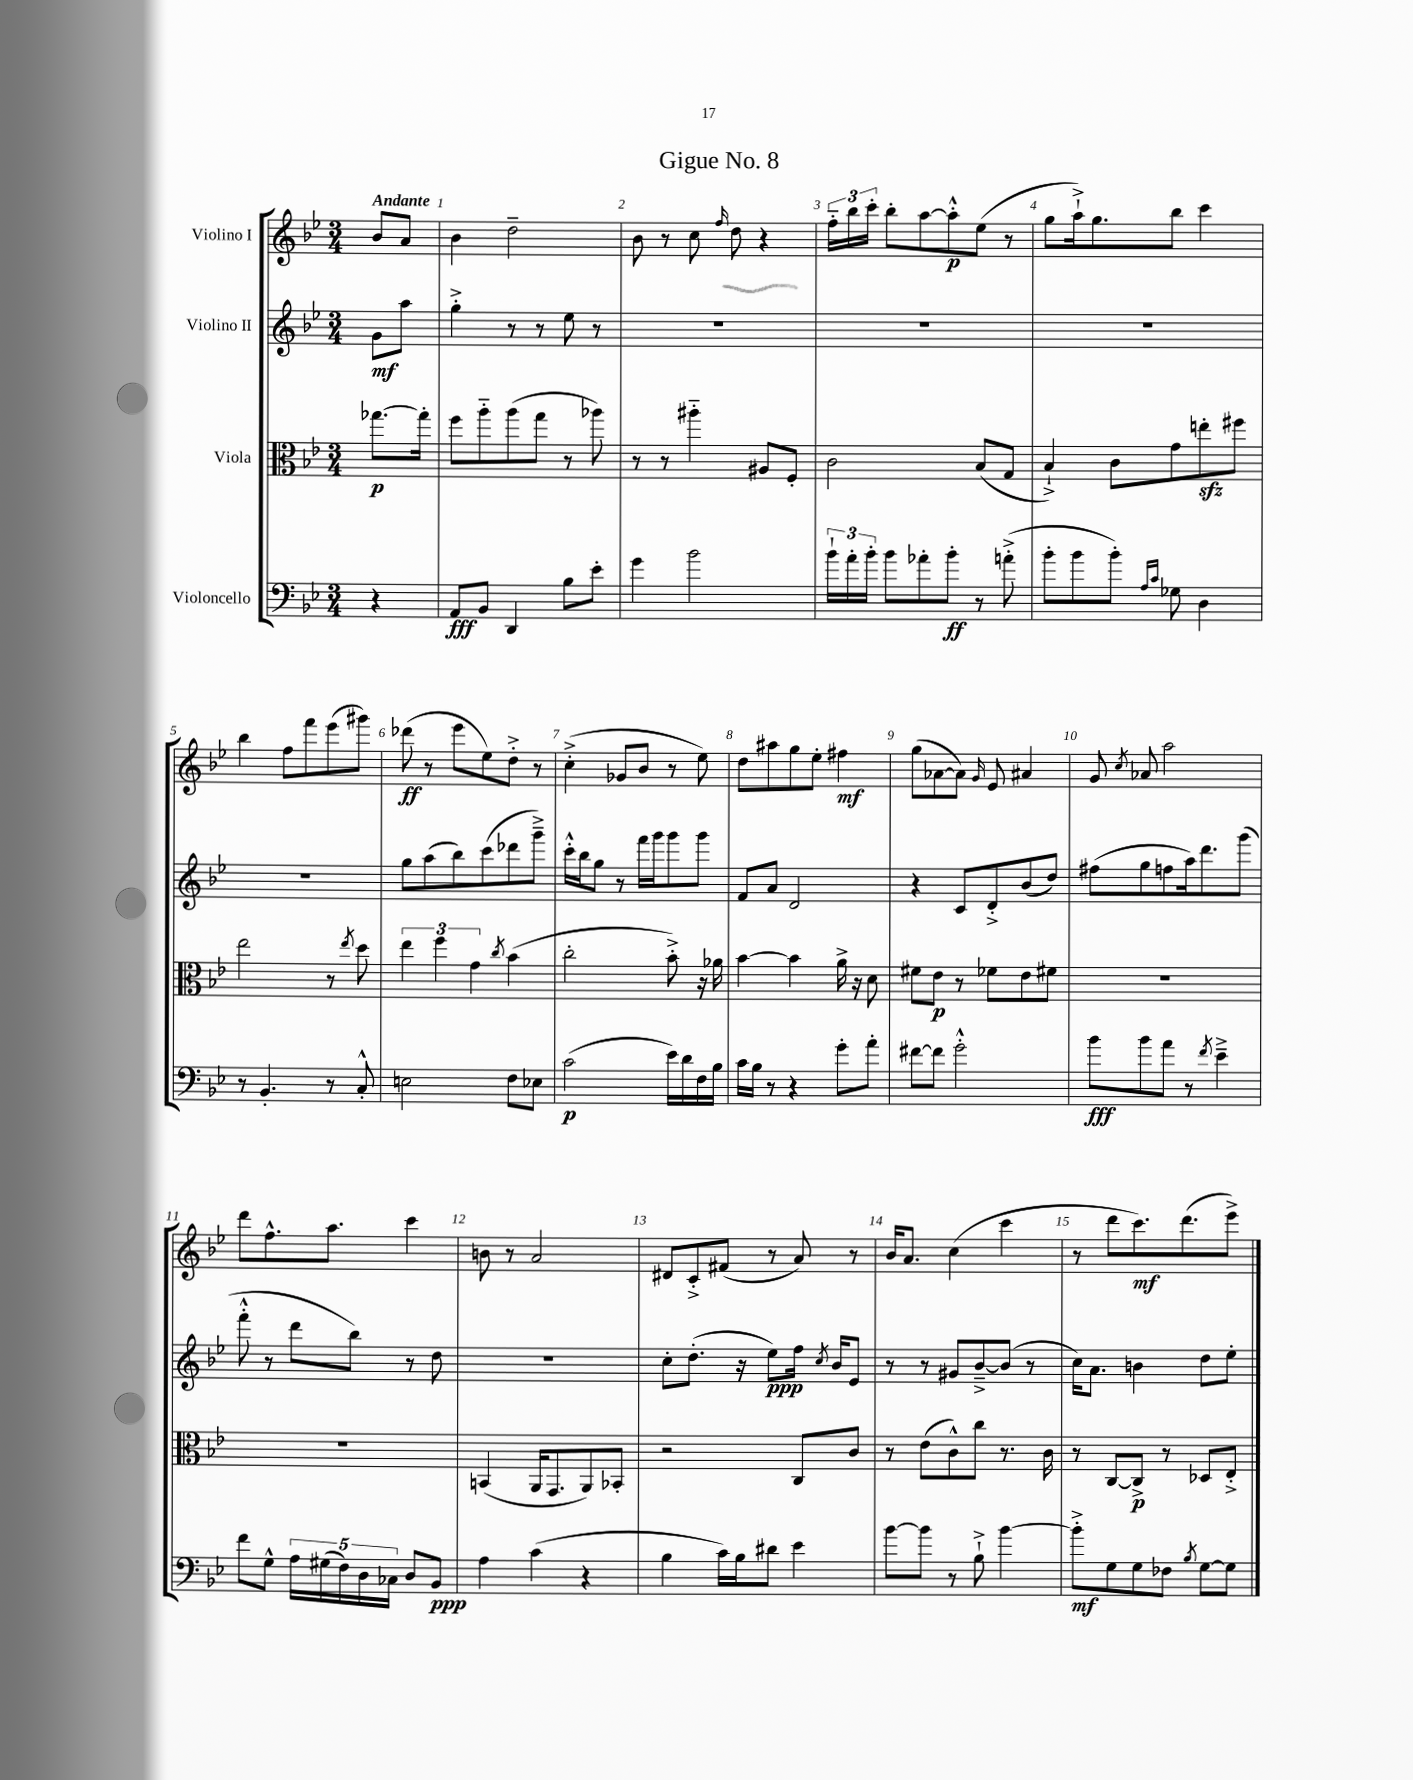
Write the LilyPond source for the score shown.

\header { title = "Gigue No. 8" }
<<
\new StaffGroup <<
\new Staff = "s0" \with { instrumentName = "Violino I" } {
    \clef treble \key bes \major \numericTimeSignature \time 3/4 \partial 4 \tempo "Andante"
    \autoBeamOff bes'8[ a'8] |
    bes'4 d''2-- |
    bes'8 r8 c''8 \grace { f''16 } d''8 r4 |
    \tuplet 3/2 { f''16[-_ bes''16 c'''16]-. } bes''8[-. a''8~ a''8-.-^\p ees''8]( r8 |
    g''8[ a''16-!->) g''8. bes''8] c'''4 |
    bes''4 f''8[ f'''8 ees'''8( gis'''8]) |
    des'''8\ff( r8 ees'''8[ ees''8) d''8]-.-> r8 |
    c''4-.->( ges'8[ bes'8] r8 ees''8) |
    d''8[ ais''8 g''8 ees''8]-. fis''4\mf |
    g''8[( aes'8~ aes'8]) \grace { g'16 } ees'8 ais'4 |
    g'8 \acciaccatura { c''8 } aes'8 a''2 |
    d'''8[ f''8.-^ a''8.] c'''4 |
    b'8 r8 a'2 |
    dis'8[ c'8-.-> fis'8]( r8 a'8) r8 |
    bes'16[ a'8.] c''4( c'''4 |
    r8 d'''8[ c'''8.\mf) d'''8.( ees'''8]->) \bar "|." |
}
\new Staff = "s1" \with { instrumentName = "Violino II" } {
    \clef treble \key bes \major \numericTimeSignature \time 3/4 \partial 4
    \autoBeamOff g'8[\mf a''8] |
    g''4-.-> r8 r8 ees''8 r8 |
    R2. |
    R2. |
    R2. |
    R2. |
    g''8[ a''8( bes''8) c'''8( des'''8 g'''8]--->) |
    c'''16[-.-^ bes''16 g''8] r8 f'''16[ g'''16 g'''8 g'''8] |
    f'8[ a'8] d'2 |
    r4 c'8[ d'8-.-> bes'8( d''8]) |
    fis''8[( g''8 f''8 a''16) d'''8. g'''8]( |
    f'''8-.-^ r8 d'''8[ bes''8]) r8 d''8 |
    R2. |
    c''8[-. d''8.]-.( r16 ees''8[\ppp) f''16] \acciaccatura { c''8 } bes'16[ ees'8] |
    r8 r8 gis'8[ bes'8~---> bes'8]( r8 |
    c''16[) a'8.] b'4 d''8[ ees''8]-. \bar "|." |
}
\new Staff = "s2" \with { instrumentName = "Viola" } {
    \clef alto \key bes \major \numericTimeSignature \time 3/4 \partial 4
    \autoBeamOff ges''8.[~\p ges''16]-. |
    f''8[ a''8-_ a''8( g''8] r8 aes''8) |
    r8 r8 ais''4-_ ais8[ f8]-. |
    c'2 bes8[( g8] |
    bes4-!->) c'8[ g'8 e''8-.\sfz fis''8] |
    ees''2 r8 \acciaccatura { ees''8 } d''8 |
    \tuplet 3/2 { ees''4 f''4 g'4 } \acciaccatura { c''8 } bes'4( |
    c''2-. bes'8-.->) r16 aes'16 |
    bes'4~ bes'4 a'16-> r16 d'8 |
    fis'8[ ees'8]\p r8 fes'8[ ees'8 fis'8] |
    R2. |
    R2. |
    b,4( a,16[ g,8. a,8) bes,8]-. |
    r2 c8[ c'8] |
    r8 ees'8[( c'8-^) c''8] r8. c'16 |
    r8 c8[~ c8]->\p r8 des8[ ees8]-.-> \bar "|." |
}
\new Staff = "s3" \with { instrumentName = "Violoncello" } {
    \clef bass \key bes \major \numericTimeSignature \time 3/4 \partial 4
    \autoBeamOff r4 |
    a,8[\fff bes,8] d,4 bes8[ ees'8]-. |
    g'4 bes'2 |
    \tuplet 3/2 { bes'16[-! a'16-. bes'16]-. } bes'8[ aes'8-. bes'8]-.\ff r8 a'8-.->( |
    bes'8[-. bes'8 bes'8]-.) \grace { a16[ c'16] } ges8 d4 |
    r8 bes,4.-. r8 c8-.-^ |
    e2 f8[ ees8] |
    c'2\p( ees'16[) d'16 f16 bes16] |
    c'16[ bes16] r8 r4 g'8[-. a'8]-. |
    fis'8[~ fis'8] g'2-.-^ |
    bes'8[\fff bes'8 a'8] r8 \acciaccatura { f'8 } ees'4---> |
    f'8[ g8]-^ \tuplet 5/4 { a16[ gis16( f16) d16 ces16] } d8[ bes,8]\ppp |
    a4 c'4( r4 |
    bes4 c'16[) bes16 dis'8] ees'4 |
    bes'8[~ bes'8] r8 bes8-!-> bes'4~ |
    bes'8[-.->\mf g8 g8 fes8] \acciaccatura { bes8 } g8[~ g8] \bar "|." |
}
>>
>>
\layout { \context { \Score \override BarNumber.break-visibility = ##(#f #t #t) barNumberVisibility = #all-bar-numbers-visible } }
